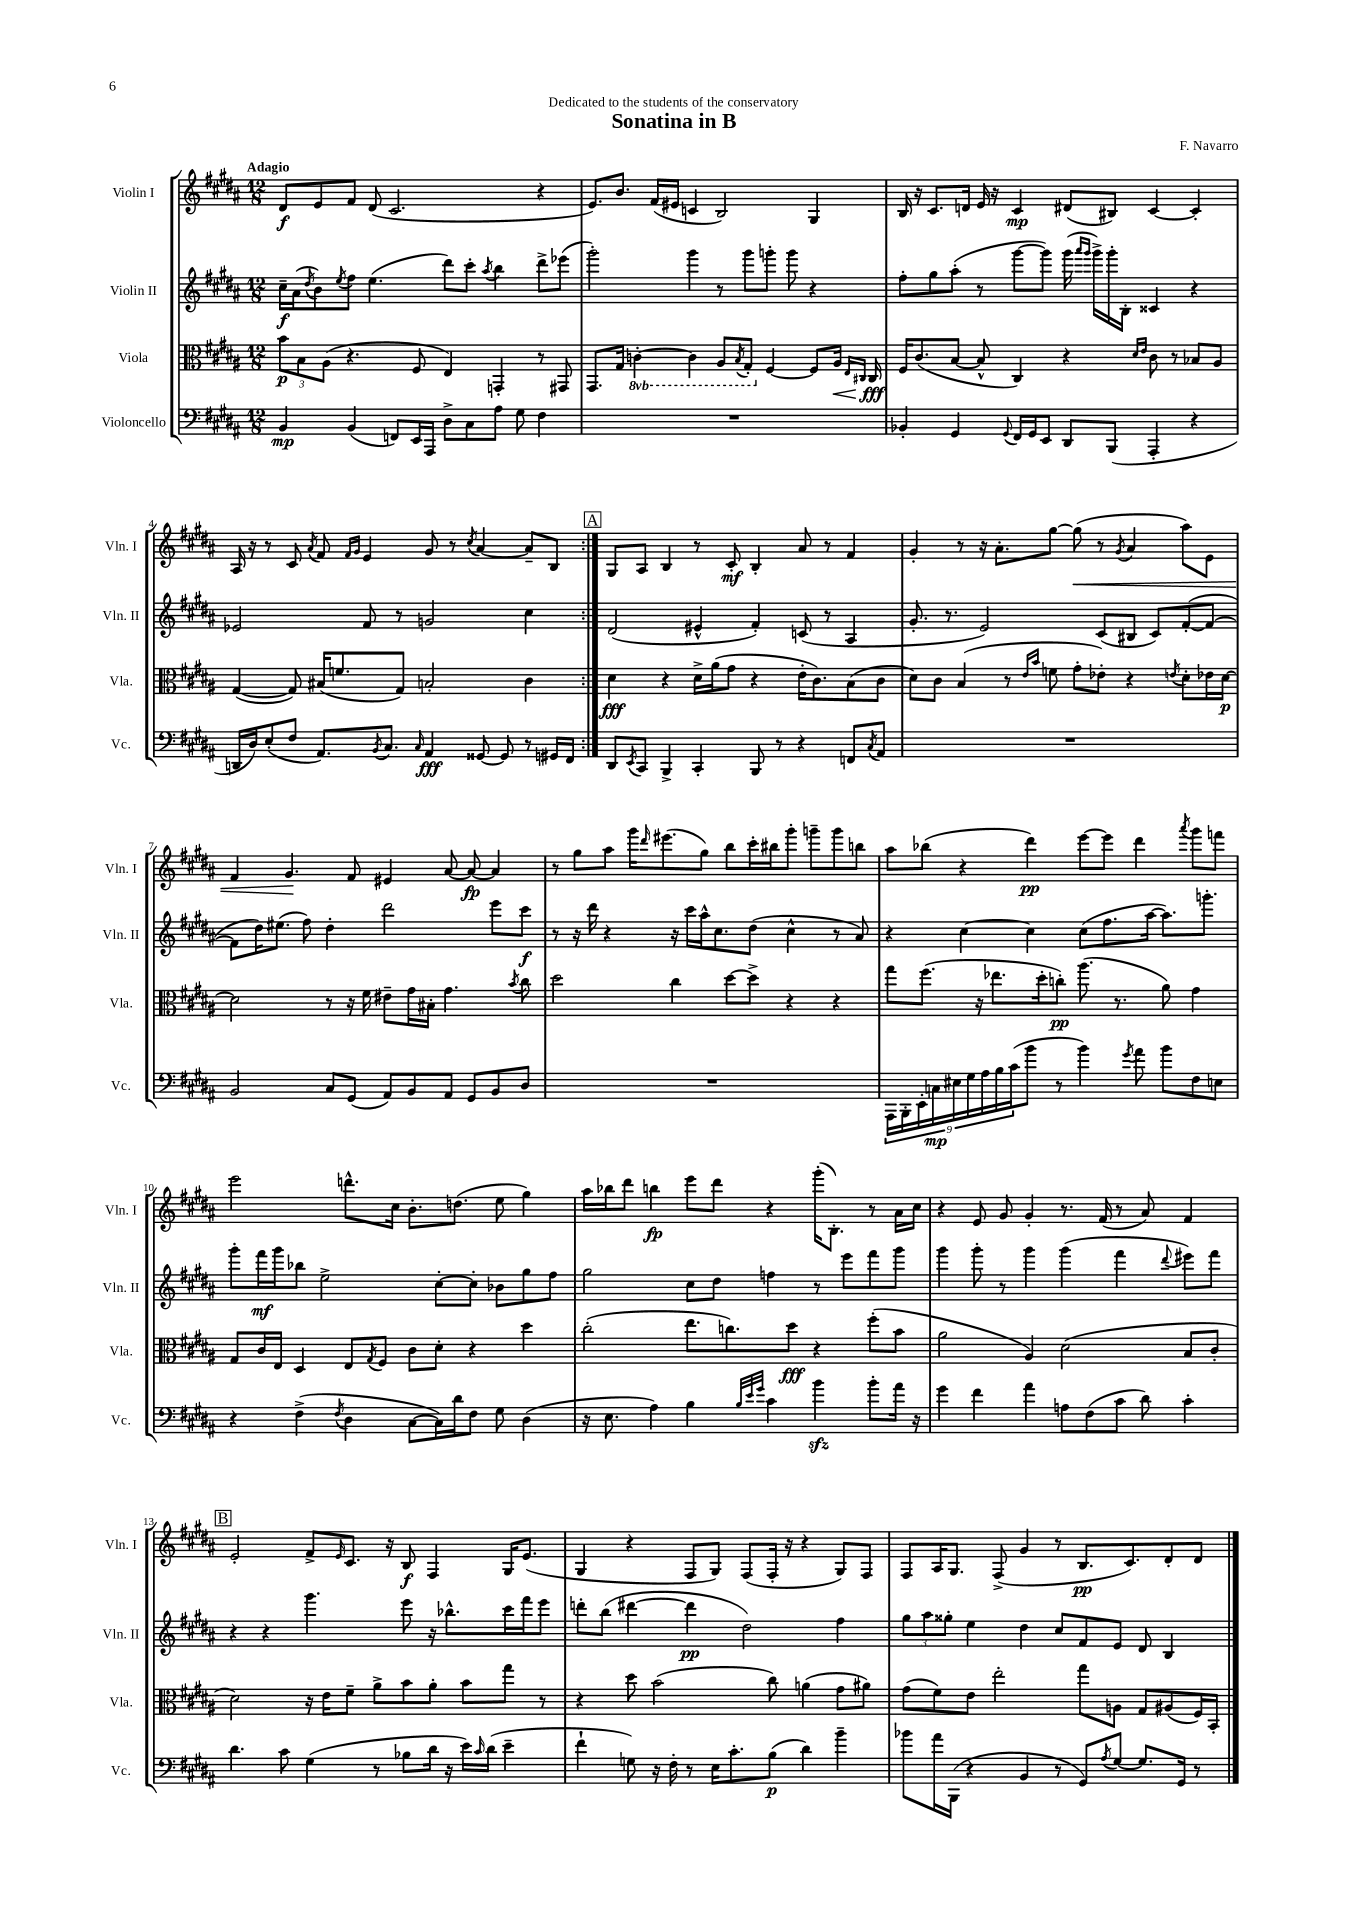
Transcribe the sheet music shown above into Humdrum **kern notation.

**kern	**dynam	**kern	**dynam	**kern	**dynam	**kern	**dynam
*part4	*part4	*part3	*part3	*part2	*part2	*part1	*part1
*staff4	*staff4	*staff3	*staff3	*staff2	*staff2	*staff1	*staff1
*I"Violoncello	*	*I"Viola	*	*I"Violin II	*	*I"Violin I	*
*I'Vc.	*	*I'Vla.	*	*I'Vln. II	*	*I'Vln. I	*
*clefF4	*	*clefC3	*	*clefG2	*	*clefG2	*
*k[f#c#g#d#a#]	*	*k[f#c#g#d#a#]	*	*k[f#c#g#d#a#]	*	*k[f#c#g#d#a#]	*
*M12/8	*	*M12/8	*	*M12/8	*	*M12/8	*
=1	=1	=1	=1	=1	=1	=1	=1
!	!	!	!	!	!	!LO:TX:a:B:t=Adagio	!
4BB/	mp	12b\L	p	16cc#~\LL	f	8d#/L	f
.	.	.	.	(16a#\J	.	.	.
.	.	12B\	.	.	.	.	.
.	.	.	.	8qdd#/	.	.	.
.	.	.	.	8b\)	.	8e/	.
.	.	(12A#\J	.	.	.	.	.
.	.	.	.	8qee/	.	.	.
(4BB/	.	4.r	.	8ff#\J	.	8f#/J	.
.	.	.	.	(4.ee\	.	(8d#/	.
8FFn/L)	.	.	.	.	.	2.c#/	.
16EE/L	.	8F#/	.	.	.	.	.
16AAA#/JJ	.	.	.	.	.	.	.
8D#^\L	.	4E/)	.	8ddd#\L)	.	.	.
8C#\	.	.	.	8ccc#'\J	.	.	.
.	.	.	.	8qaa#/	.	.	.
8A#\J	.	4GGn'/	.	4bb\	.	.	.
8G#\	.	.	.	.	.	.	.
4F#\	.	8r	.	8ddd#^\L	.	4r	.
.	.	8GG#X/	.	(8eee-X\J	.	.	.
=2	=2	=2	=2	=2	=2	=2	=2
1.r	.	8.GG#/L	.	2ggg#'\)	.	8.e/L)	.
.	.	16G#/Jk	.	.	.	8.b/J	.
*	*	*8ba	*	*	*	*	*
.	.	[4Cn'\	.	.	.	.	.
.	.	.	.	.	.	(16f#/LL	.
.	.	.	.	.	.	16e#X/JJ	.
.	.	4C\]	.	4ggg#\	.	4cn/	.
.	.	8AA#/L	.	8r	.	2B/)	.
.	.	8qBB/	.	.	.	.	.
.	.	8GG#'/J	.	8ggg#\L	.	.	.
*	*	*X8ba	*	*	*	*	*
.	.	[4F#/	.	8gggn'\J	.	.	.
.	.	.	.	8ggg\	.	.	.
.	.	8F#/L]	.	4r	.	4G#/	.
!	!	!	!LO:HP:b	!	!	!	!
.	.	16A#/Jk	<	.	.	.	.
.	.	16qqE/LL	.	.	.	.	.
.	.	16qqC#X/JJ	.	.	.	.	.
.	.	16C#/	fff	.	.	.	.
.	.	.	[	.	.	.	.
=3	=3	=3	=3	=3	=3	=3	=3
4BB-X'/	.	16F#/KL	.	8ff#'\L	.	16B/	.
.	.	(8.c#/	.	.	.	16r	.
.	.	.	.	8gg#\	.	8.c#/L	.
4GG#/	.	[8B/J	.	(8aa#'\J	.	.	.
.	.	.	.	.	.	16dn/Jk	.
.	.	8B^^/]	.	8r	.	16e/	.
.	.	.	.	.	.	16r	.
8qqGG#/	.	.	.	.	.	.	.
16FF#/LL	.	4C#/)	.	[8ggg#\L	.	4c#/	mp
16GG#/J	.	.	.	.	.	.	.
8EE/J	.	.	.	8ggg#\J])	.	.	.
8DD#/L	.	4r	.	(16ggg#\	.	(8d#X/L	.
.	.	.	.	16qqaaa#/LL	.	.	.
.	.	.	.	16qqggg#/JJ	.	.	.
.	.	.	.	16ggg#^\LL)	.	.	.
(8BBB/J	.	.	.	16ggg#'\	.	8B#X/J)	.
.	.	.	.	16B'\JJ	.	.	.
.	.	16qqd#/LL	.	.	.	.	.
.	.	16qqe/JJ	.	.	.	.	.
4AAA#'/	.	8c#\	.	4c##X/	.	[4c#/	.
.	.	8r	.	.	.	.	.
4r	.	8B-X/L	.	4r	.	4c#'/]	.
.	.	8A#/J	.	.	.	.	.
!!LO:LB:g=z
=4	=4	=4	=4	=4	=4	=4	=4
16DDn/LL	.	([4G#/	.	2e-X/	.	16A#/	.
16D#/J)	.	.	.	.	.	16r	.
(8E'/	.	.	.	.	.	8r	.
8F#/J	.	8G#/])	.	.	.	8c#/	.
.	.	.	.	.	.	8qa#/	.
8.AA#/L)	.	(16B#X/KL	.	.	.	8f#/	.
.	.	8.fn/	.	.	.	.	.
.	.	.	.	.	.	16qqf#/LL	.
.	.	.	.	.	.	16qqg#/JJ	.
.	.	.	.	8f#/	.	4e/	.
8qBB/	.	.	.	.	.	.	.
8.C#/J	.	.	.	.	.	.	.
.	.	8G#/J)	.	8r	.	.	.
16qqC#/	.	.	.	.	.	.	.
4AA#/	fff	2Bn'/	.	2gn/	.	8g#/	.
.	.	.	.	.	.	8r	.
.	.	.	.	.	.	8qcc#/	.
[8GG##X/	.	.	.	.	.	[4a#/	.
8GG##/]	.	.	.	.	.	.	.
8r	.	4c#\	.	4cc#\	.	8a#~/L]	.
16GG#X/LL	.	.	.	.	.	8B/J	.
16FF#/JJ	.	.	.	.	.	.	.
!!LO:REH:place=s1:t=A
=5:|!	=5:|!	=5:|!	=5:|!	=5:|!	=5:|!	=5:|!	=5:|!
8DD#/L	.	4d#\	fff	(2d#/	.	8G#/L	.
8qEE/	.	.	.	.	.	.	.
8CC#/J	.	.	.	.	.	8A#/J	.
4BBB^/	.	4r	.	.	.	4B/	.
4CC#'/	.	16d#^\LL	.	4e#X^^/	.	8r	.
.	.	(16a#\J	.	.	.	.	.
.	.	8g#\J	.	.	.	8c#'/	mf
8BBB/	.	4r	.	4f#'/)	.	4B'/	.
8r	.	.	.	.	.	.	.
4r	.	16e'\KL	.	(8cn/	.	8a#/	.
.	.	8.c#\)	.	.	.	.	.
.	.	.	.	8r	.	8r	.
8FFn/L	.	(8B\	.	4A#/	.	4f#/	.
8qC#/	.	.	.	.	.	.	.
8AA#/J	.	8c#\J	.	.	.	.	.
=6	=6	=6	=6	=6	=6	=6	=6
1.r	.	8d#\L)	.	8.g#'/	.	4g#'/	.
.	.	8c#\J	.	.	.	.	.
.	.	.	.	8.r	.	.	.
.	.	(4B/	.	.	.	8r	.
.	.	.	.	2e/)	.	16r	.
.	.	.	.	.	.	8.a#'\L	.
.	.	8r	.	.	.	.	.
.	.	16qqe/LL	.	.	.	.	.
.	.	16qqb/JJ	.	.	.	.	.
.	.	8fn\	.	.	.	[8gg#\J	.
!	!	!	!	!	!	!	!LO:HP:b
.	.	8g#'\L	.	.	.	(8gg#\]	<
.	.	8e-X'\J)	.	(8c#/L	.	8r	.
.	.	.	.	.	.	8qg#/	.
.	.	4r	.	8B#X/J	.	4a#/	.
.	.	.	.	8c#/L)	.	.	.
.	.	8qen/	.	.	.	.	.
.	.	8d#'\L	.	([8f#'/	.	8aa#\L)	.
.	.	16e-X\L	.	8f#/J_	.	8e\J	.
.	.	[16d#\JJ	p	.	.	.	.
!!LO:LB:g=z
=7	=7	=7	=7	=7	=7	=7	=7
2BB/	.	2d#\]	.	8f#\L]	.	4f#/	.
.	.	.	.	16dd#\K)	.	.	.
.	.	.	.	(8.ee#X\J	.	.	.
.	.	.	.	.	.	4.g#/	.
.	.	.	.	8ff#\)	.	.	.
8C#/L	.	8r	.	4dd#'\	.	.	.
(8GG#/J	.	16r	.	.	.	8f#/	[
.	.	16f#\	.	.	.	.	.
8AA#/L)	.	8e#X~\L	.	2ddd#\	.	4e#X/	.
8BB/	.	16g#\L	.	.	.	.	.
.	.	16B#X'\JJ	.	.	.	.	.
8AA#/J	.	4.g#\	.	.	.	[8a#/	.
8GG#/L	.	.	.	.	.	8a#/_	fp
8BB/	.	.	.	8eee\L	.	4a#/]	.
.	.	8qb/	.	.	.	.	.
8D#/J	.	8cc#\	.	8ccc#\J	f	.	.
=8	=8	=8	=8	=8	=8	=8	=8
1.r	.	2dd#\	.	8r	.	8r	.
.	.	.	.	16r	.	8gg#\L	.
.	.	.	.	16ddd#\	.	.	.
.	.	.	.	4r	.	8aa#\J	.
.	.	.	.	.	.	16ggg#\KL	.
.	.	.	.	.	.	16qqddd#/	.
.	.	.	.	.	.	(8.eee#X\	.
.	.	4cc#\	.	16r	.	.	.
.	.	.	.	16ccc#\LL	.	.	.
.	.	.	.	16aa#^^\J	.	8gg#\J)	.
.	.	.	.	8.cc#\	.	.	.
.	.	[8dd#\L	.	.	.	8bb\L	.
.	.	8dd#^\J]	.	(8dd#\J	.	16ccc#'\L	.
.	.	.	.	.	.	16bb#X\J	.
.	.	4r	.	4cc#^^\	.	8ggg#'\J	.
.	.	.	.	.	.	8gggn~\L	.
.	.	4r	.	8r	.	8ggg\	.
.	.	.	.	8a#/)	.	8bbn\J	.
=9	=9	=9	=9	=9	=9	=9	=9
18AAA#\LL	.	8gg#\L	.	4r	.	8aa#\L	.
18BBB'\	.	.	.	.	.	.	.
18EE'\	.	.	.	.	.	.	.
.	.	(8.ff#\J	.	.	.	(8bb-X\J	.
18Cn\	mp	.	.	.	.	.	.
18E#X\	.	.	.	.	.	.	.
.	.	.	.	[4cc#\	.	4r	.
18G#\	.	.	.	.	.	.	.
.	.	16r	.	.	.	.	.
18A#\	.	.	.	.	.	.	.
.	.	8.ee-X\L	.	.	.	.	.
18B\	.	.	.	.	.	.	.
(18c#\J	.	.	.	.	.	.	.
8b\J	.	.	.	4cc#\]	.	4ddd#\)	pp
.	.	16dd#'\k	.	.	.	.	.
8r	.	8ccn'\J)	pp	.	.	.	.
4b\)	.	(8.aa#\	.	(8cc#\L	.	[8eee\L	.
.	.	.	.	8.ff#\	.	8eee\J]	.
.	.	8.r	.	.	.	.	.
8qg#/	.	.	.	.	.	.	.
8a#\	.	.	.	.	.	4ddd#\	.
.	.	.	.	[16aa#\Jk	.	.	.
8b\L	.	8a#\)	.	8.aa#\L])	.	.	.
.	.	.	.	.	.	8qaaa#/	.
8F#\	.	4g#\	.	.	.	8ggg#\L	.
.	.	.	.	8.gggn'\J	.	.	.
8En\J	.	.	.	.	.	8fffn\J	.
!!LO:LB:g=z
=10	=10	=10	=10	=10	=10	=10	=10
4r	.	8G#/L	.	8ggg#'\L	.	2eee\	.
.	.	16c#/L	.	16fff#\L	mf	.	.
.	.	16E/JJ	.	16ggg#\J	.	.	.
(4F#^\	.	4D#/	.	8bb-X\J	.	.	.
.	.	.	.	2ee^\	.	.	.
8qF#/	.	.	.	.	.	.	.
4D#\	.	8E/L	.	.	.	8.dddn^^\L	.
.	.	8qG#/	.	.	.	.	.
.	.	8F#/J	.	.	.	.	.
.	.	.	.	.	.	16cc#\Jk	.
[8C#\L	.	8c#\L	.	.	.	8.b'\L	.
16C#\L])	.	8d#'\J	.	[8cc#'\L	.	.	.
16d#\J	.	.	.	.	.	(8.ddn\J	.
8F#\J	.	4r	.	8cc#'\J]	.	.	.
8G#\	.	.	.	8b-X\L	.	8ee\	.
(4D#\	.	4dd#\	.	8gg#\	.	4gg#\)	.
.	.	.	.	8ff#\J	.	.	.
=11	=11	=11	=11	=11	=11	=11	=11
16r	.	(2cc#'\	.	2gg#\	.	16aa#\LL	.
8.E\	.	.	.	.	.	16bb-X\J	.
.	.	.	.	.	.	8ddd#\J	.
4A#\)	.	.	.	.	.	4bbn\	fp
4B\	.	8.ee\L	.	8cc#\L	.	8eee\L	.
.	.	.	.	8dd#\J	.	8ddd#\J	.
.	.	8.ccn\)	.	.	.	.	.
32qqB/LLL	.	.	.	.	.	.	.
32qqe/	.	.	.	.	.	.	.
32qqg#/JJJ	.	.	.	.	.	.	.
4c#\	.	.	.	4ffn\	.	4r	.
.	.	8dd#\J	fff	.	.	.	.
4bzz\	.	4r	.	8r	.	(16ggg#'\KL	.
.	.	.	.	.	.	8.B'\J)	.
.	.	.	.	8eee\L	.	.	.
8b'\L	.	(8ff#'\L	.	8fff#\	.	8r	.
16a#\Jk	.	8b\J	.	8ggg#\J	.	16a#\LL	.
16r	.	.	.	.	.	16cc#\JJ	.
=12	=12	=12	=12	=12	=12	=12	=12
4g#\	.	2a#\	.	4ggg#\	.	4r	.
4f#\	.	.	.	8ggg#'\	.	8e/	.
.	.	.	.	8r	.	8g#/	.
4a#\	.	4A#/)	.	4ggg#\	.	4g#'/	.
8An\L	.	(2d#\	.	(4ggg#\	.	8.r	.
(8F#\	.	.	.	.	.	.	.
.	.	.	.	.	.	(16f#/	.
8c#\J	.	.	.	4fff#\	.	8r	.
8d#\)	.	.	.	.	.	8a#/)	.
.	.	.	.	8qqddd#/	.	.	.
4c#'\	.	8B/L	.	8eee#X\L)	.	4f#/	.
.	.	8c#'/J	.	8fff#\J	.	.	.
!!LO:LB:g=z
!!LO:REH:place=s1:t=B
=13	=13	=13	=13	=13	=13	=13	=13
4.d#\	.	2d#\)	.	4r	.	2e'/	.
.	.	.	.	4r	.	.	.
8c#\	.	.	.	.	.	.	.
(4G#\	.	16r	.	4.ggg#\	.	8f#^/L	.
.	.	16e\KL	.	.	.	.	.
.	.	.	.	.	.	16qqe/	.
.	.	8f#~\J	.	.	.	8.c#/J	.
8r	.	8a#^\L	.	.	.	.	.
.	.	.	.	.	.	16r	.
8B-X\L	.	8b\	.	8eee\	.	8B/	f
16d#\Jk	.	8a#'\J	.	16r	.	4F#/	.
16r	.	.	.	8.bb-X^^\L	.	.	.
16e\LL)	.	8b\L	.	.	.	.	.
16qqc#/	.	.	.	.	.	.	.
(16d#\JJ	.	.	.	.	.	.	.
4e~\	.	8gg#\J	.	16ccc#\L	.	16G#/KL	.
.	.	.	.	16fff#\J	.	(8.e/J	.
.	.	8r	.	8eee\J	.	.	.
=14	=14	=14	=14	=14	=14	=14	=14
4f#`\	.	4r	.	8dddn'\L	.	4G#/	.
.	.	.	.	(8bb\J	.	.	.
8Gn\)	.	8dd#\	.	[4ddd#X\	.	4r	.
16r	.	(2b\	.	.	.	.	.
16F#'\	.	.	.	.	.	.	.
8r	.	.	.	4ddd#\]	pp	8F#/L	.
16E\KL	.	.	.	.	.	8G#/J)	.
8.c#'\	.	.	.	.	.	.	.
.	.	.	.	2dd#\)	.	(8F#/L	.
(8B\J	p	8cc#\)	.	.	.	16F#'/Jk	.
.	.	.	.	.	.	16r	.
4d#\)	.	(4an\	.	.	.	4r	.
4b~\	.	8g#\L	.	4ff#\	.	8G#/L)	.
.	.	8a#X\J)	.	.	.	8F#/J	.
=15	=15	=15	=15	=15	=15	=15	=15
8b-X\L	.	(8g#\L	.	12gg#\L	.	8F#/L	.
.	.	.	.	12aa#\	.	.	.
16a#\L	.	8f#\)	.	.	.	16A#/K	.
.	.	.	.	12gg##X'\J	.	.	.
(16BBB\JJ	.	.	.	.	.	8.G#/J	.
4r	.	8e\J	.	4ee\	.	.	.
.	.	2ee'\	.	.	.	(8F#^/	.
4BB/	.	.	.	4dd#\	.	4g#/	.
8r	.	.	.	8cc#/L	.	8r	.
8GG#/L)	.	8gg#\L	.	8f#/	.	8.B/L	pp
8qA#/	.	.	.	.	.	.	.
[8G#/J	.	8An\J	.	8e/J	.	.	.
.	.	.	.	.	.	8.c#/)	.
8.G#/L]	.	8G#/L	.	8d#/	.	.	.
.	.	(8A#X/	.	4B/	.	8d#'/	.
16GG#/Jk	.	.	.	.	.	.	.
8r	.	16F#/L)	.	.	.	8d#/J	.
.	.	16BB'/JJ	.	.	.	.	.
==	==	==	==	==	==	==	==
*-	*-	*-	*-	*-	*-	*-	*-
